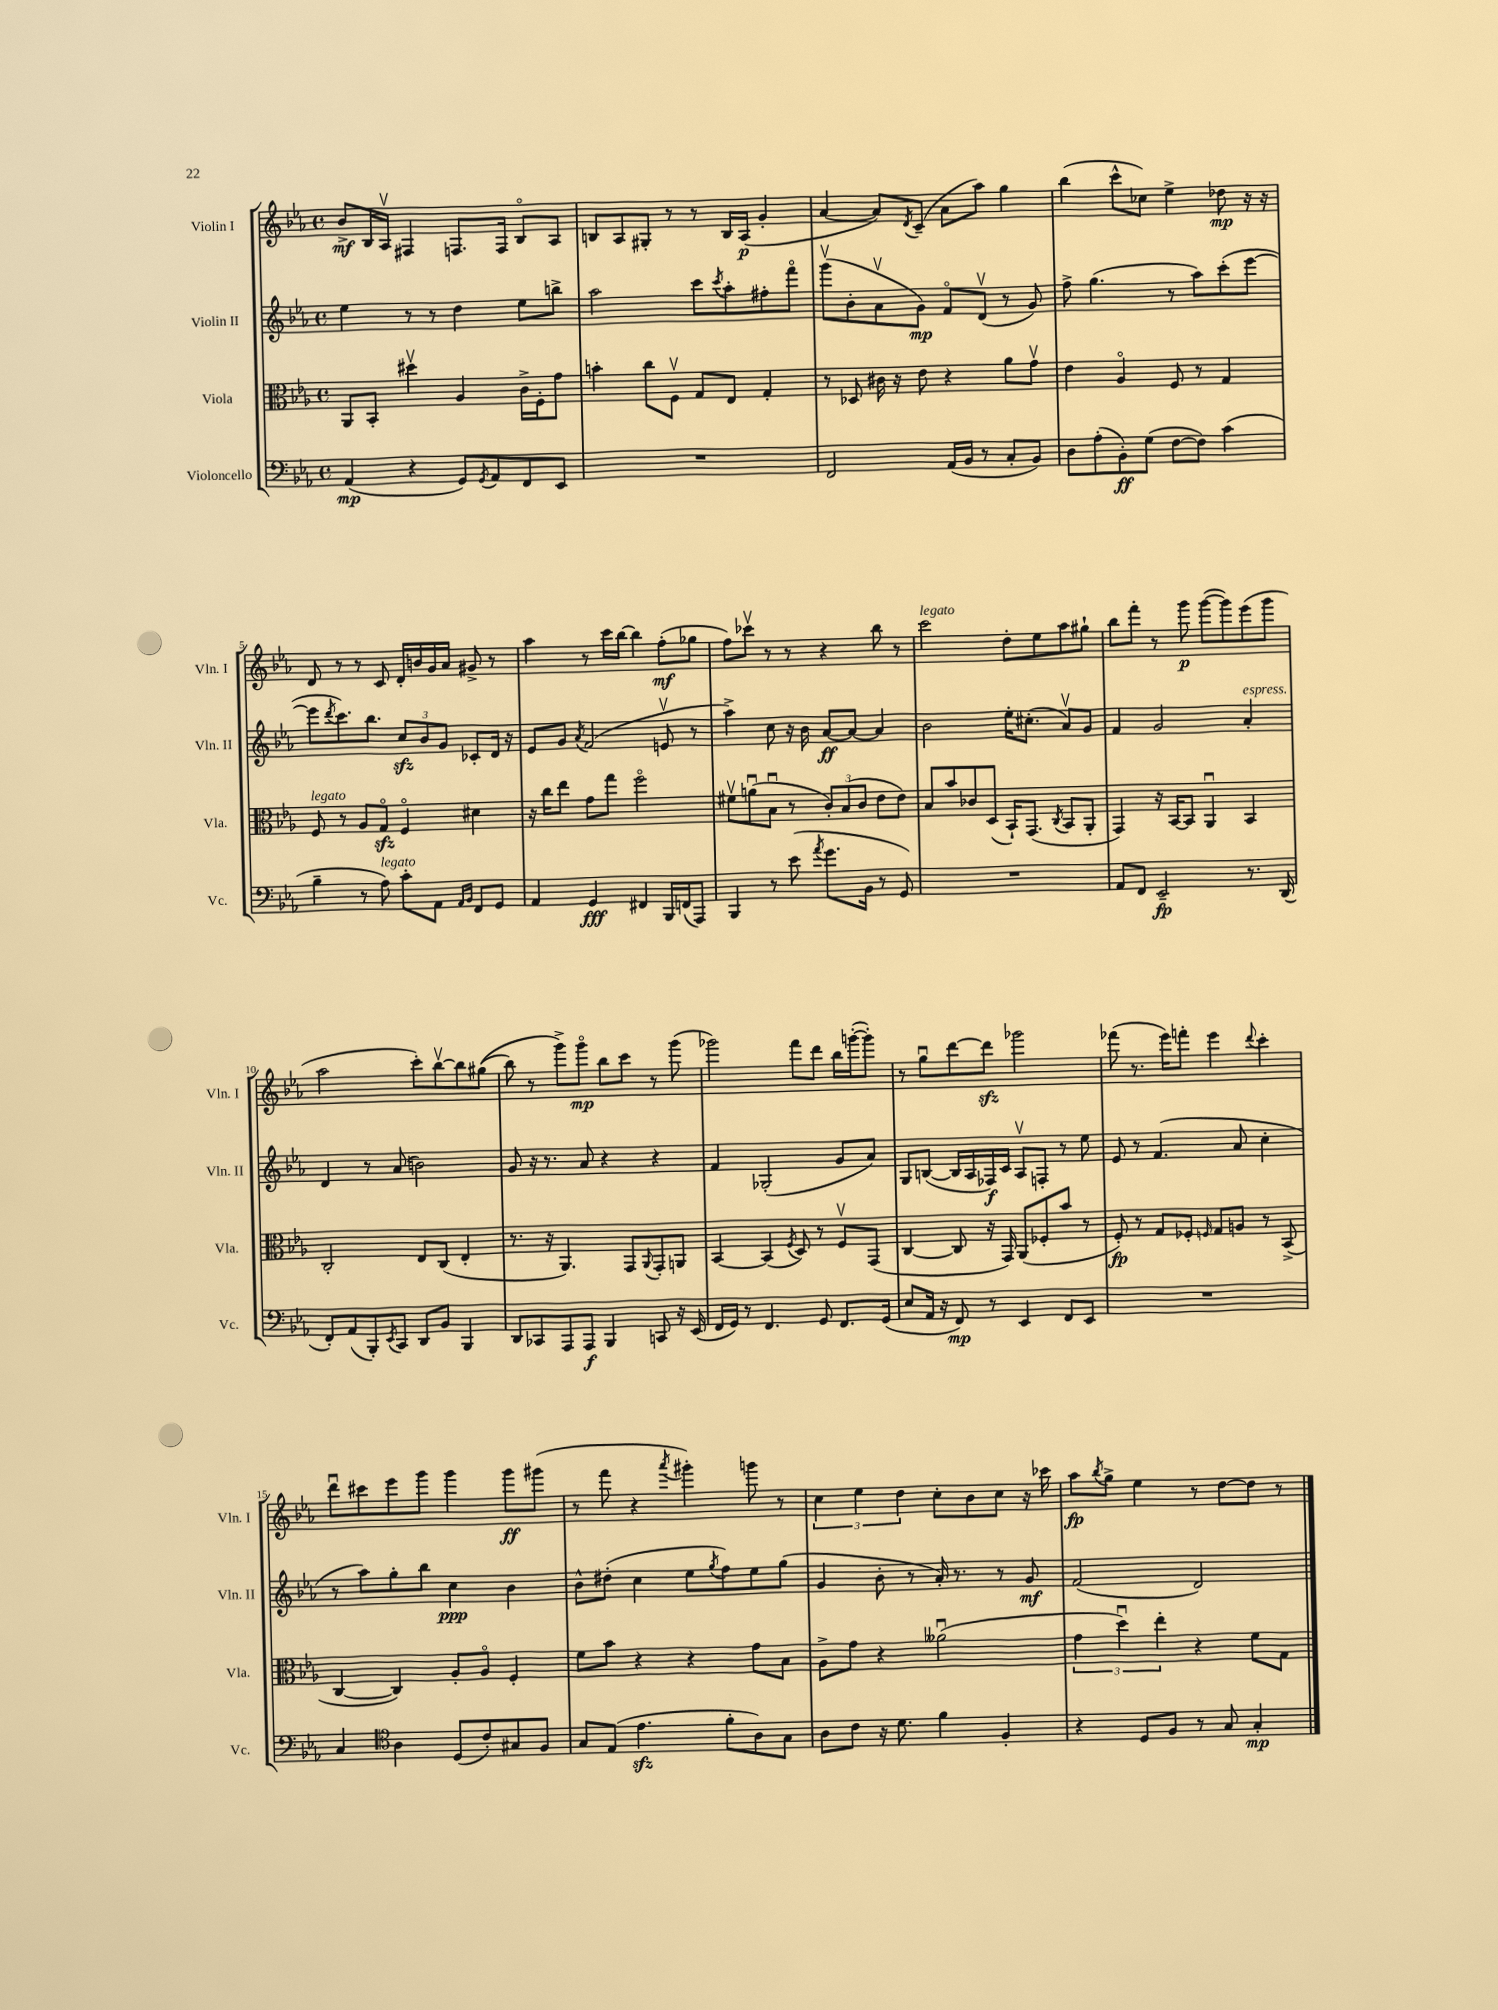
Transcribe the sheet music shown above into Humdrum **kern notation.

**kern	**dynam	**kern	**dynam	**kern	**dynam	**kern	**dynam
*part4	*part4	*part3	*part3	*part2	*part2	*part1	*part1
*staff4	*staff4	*staff3	*staff3	*staff2	*staff2	*staff1	*staff1
*I"Violoncello	*	*I"Viola	*	*I"Violin II	*	*I"Violin I	*
*I'Vc.	*	*I'Vla.	*	*I'Vln. II	*	*I'Vln. I	*
*clefF4	*	*clefC3	*	*clefG2	*	*clefG2	*
*k[b-e-a-]	*	*k[b-e-a-]	*	*k[b-e-a-]	*	*k[b-e-a-]	*
*M4/4	*	*M4/4	*	*M4/4	*	*M4/4	*
*met(c)	*	*met(c)	*	*met(c)	*	*met(c)	*
=1	=1	=1	=1	=1	=1	=1	=1
(4AA-/	mp	8AA-/L	.	4ee-\	.	8b-^/L	mf
.	.	8BB-'/J	.	.	.	16B-/L	.
.	.	.	.	.	.	16A-v/JJ	.
4r	.	4dd#Xv\	.	8r	.	4F#X/	.
.	.	.	.	8r	.	.	.
8GG/L)	.	4A-/	.	4dd\	.	8.Fn/L	.
8qGG/	.	.	.	.	.	.	.
8AA-/	.	.	.	.	.	.	.
.	.	.	.	.	.	16F/Jk	.
8FF/	.	16c^\LL	.	8ee-\L	.	8B-/L	.
.	.	16F'\J	.	.	.	.	.
8EE-/J	.	8g\J	.	8bbn^\J	.	8A-/J	.
=2	=2	=2	=2	=2	=2	=2	=2
1r	.	4bn'\	.	2aa-\	.	8Bn/L	.
.	.	.	.	.	.	8A-/	.
.	.	8cc\L	.	.	.	8G#X'/J	.
.	.	8Fv\J	.	.	.	8r	.
.	.	8G/L	.	8ccc\L	.	8r	.
.	.	.	.	8qccc/	.	.	.
.	.	8E-/J	.	8aa-'\	.	16B/LL	.
.	.	.	.	.	.	(16A-/JJ	p
.	.	4G'/	.	8ff#X'\	.	4g'/	.
.	.	.	.	8fff\J	.	.	.
=3	=3	=3	=3	=3	=3	=3	=3
2FF/	.	8r	.	(8gggv\L	.	[4a-/	.
.	.	8D-X/	.	8b-'\	.	.	.
.	.	16c#X\	.	8a-v\	.	8a-/L])	.
.	.	16r	.	.	.	.	.
.	.	.	.	.	.	8qd/	.
.	.	8e-\	.	8g\J)	mp	(8c~/J	.
(16AA-/LL	.	4r	.	8f/L	.	8a-\L	.
16BB-/JJ	.	.	.	.	.	.	.
8r	.	.	.	(8dv/J	.	8aa-\J)	.
8C'/L	.	8a-\L	.	8r	.	4gg\	.
8BB-/J)	.	8gv\J	.	8g/)	.	.	.
=4	=4	=4	=4	=4	=4	=4	=4
8D\L	.	4e-\	.	8ff^\	.	(4bb-\	.
(8A-'\	.	.	.	(4.gg\	.	.	.
8BB-'\)	ff	4A-/	.	.	.	8ccc^^\L	.
(8G\J	.	.	.	.	.	8cc-X\J)	.
[8F\L	.	8F/	.	8r	.	4ee-^\	.
8F\J])	.	8r	.	8aa-\L)	.	.	.
(4c\	.	4G/	.	(8ccc'\	.	8dd-X\	mp
.	.	.	.	[8eee-\J	.	16r	.
.	.	.	.	.	.	16r	.
!!LO:LB:g=z
=5	=5	=5	=5	=5	=5	=5	=5
!	!	!LO:TX:a:i:t=legato	!	!	!	!	!
4B-~\	.	8F/	.	8eee-\L]	.	8d/	.
.	.	.	.	8qddd/	.	.	.
.	.	8r	.	8.ccc\)	.	8r	.
8r	.	8A-/L	.	.	.	8r	.
.	.	.	.	8.bb-\J	.	.	.
!LO:TX:a:i:t=legato	!	!	!	!	!	!	!
8A-\)	.	8Gzz/J	.	.	.	8c/	.
8c'\L	.	4F/	.	12cczz/L	.	16d'/LL	.
.	.	.	.	.	.	16bn/	.
.	.	.	.	12b-/	.	.	.
8AA-\J	.	.	.	.	.	16g/	.
.	.	.	.	12g/J	.	.	.
.	.	.	.	.	.	16a-/JJ	.
16qqAA-/LL	.	.	.	.	.	.	.
16qqBB-/JJ	.	.	.	.	.	.	.
8FF/L	.	4d#X\	.	8c-X'/L	.	8g#X^/	.
8GG/J	.	.	.	16d/Jk	.	8r	.
.	.	.	.	16r	.	.	.
=6	=6	=6	=6	=6	=6	=6	=6
4AA-/	.	16r	.	8e-/L	.	4aa-\	.
.	.	16cc\KL	.	.	.	.	.
.	.	8ee-\J	.	8g/J	.	.	.
.	.	.	.	8qa-/	.	.	.
4GG/	fff	8g\L	.	(2f/	.	8r	.
.	.	8gg\J	.	.	.	16ccc\LL	.
.	.	.	.	.	.	[16bb-\JJ	.
4FF#X/	.	2ff\	.	.	.	4bb-\]	.
16BBB-/LL	.	.	.	8env/	.	(8ff'\L	mf
(16FFn/J	.	.	.	.	.	.	.
8AAA-/J)	.	.	.	8r	.	8gg-X\J	.
=7	=7	=7	=7	=7	=7	=7	=7
4BBB-/	.	8f#Xv\L	.	4aa-^\)	.	8ff\L)	.
.	.	(8anu\	.	.	.	8ccc-Xv\J	.
8r	.	8B-u\J	.	8cc\	.	8r	.
(8e-\	.	8r	.	16r	.	8r	.
.	.	.	.	16b-\	.	.	.
8qa-/	.	.	.	.	.	.	.
8.g\L	.	12c'/L)	.	[8a-/L	ff	4r	.
.	.	(12B-/	.	.	.	.	.
.	.	.	.	8a-/J_	.	.	.
.	.	12c/J	.	.	.	.	.
16BB-\Jk	.	.	.	.	.	.	.
8r	.	8e-\L	.	4a-/]	.	8bb-\	.
8GG/)	.	8e-\J)	.	.	.	8r	.
=8	=8	=8	=8	=8	=8	=8	=8
!	!	!	!	!	!	!LO:TX:a:i:t=legato	!
1r	.	8B-/L	.	2b-\	.	2ccc\	.
.	.	8b-/	.	.	.	.	.
.	.	8c-X/	.	.	.	.	.
.	.	(8D/J	.	.	.	.	.
.	.	16BB-`/KL)	.	16ee-'\KL	.	8dd'\L	.
.	.	(8.GG/J	.	(8.cc#X'\J	.	.	.
.	.	.	.	.	.	8ee-\	.
.	.	8qC/	.	.	.	.	.
.	.	8BB-/L	.	8a-v/L)	.	8aa-\	.
.	.	8AA-'/J	.	8g/J	.	8gg#X`\J	.
=9	=9	=9	=9	=9	=9	=9	=9
8AA-/L	.	4GG/)	.	4f/	.	8bb-\L	.
8FF/J	.	.	.	.	.	8fff'\J	.
2EE-~/	fp	16r	.	2g/	.	8r	.
.	.	[16BB-/KL	.	.	.	.	.
.	.	8BB-/J]	.	.	.	8ggg\	p
.	.	4AA-u/	.	.	.	([8ggg\L	.
.	.	.	.	.	.	8ggg\])	.
!	!	!	!	!LO:TX:a:i:t=espress.	!	!	!
8.r	.	4BB-/	.	4a-'/	.	(8eee-\	.
.	.	.	.	.	.	8ggg\J	.
(16DD/	.	.	.	.	.	.	.
!!LO:LB:g=z
=10	=10	=10	=10	=10	=10	=10	=10
8FF'/L)	.	2C'/	.	4d/	.	2aa-\	.
(8AA-/	.	.	.	.	.	.	.
8BBB-'/)	.	.	.	8r	.	.	.
8qEE-/	.	.	.	.	.	.	.
8CC/J	.	.	.	(8a-/	.	.	.
8DD/L	.	8E-/L	.	2bn\)	.	8ccc'\L)	.
8BB-/J	.	(8C/J	.	.	.	[8bb-v\	.
4BBB-/	.	4E-'/	.	.	.	8bb-\]	.
.	.	.	.	.	.	((8gg#X\J	.
=11	=11	=11	=11	=11	=11	=11	=11
8DD/L	.	8.r	.	8g/	.	8bb-\)	.
8CC-X/	.	.	.	16r	.	8r	.
.	.	16r	.	8.r	.	.	.
8AAA-/	.	4.AA-/)	.	.	.	8ggg^\L)	.
8AAA-/J	f	.	.	8a-/	.	8ggg\J	mp
4BBB-/	.	.	.	4r	.	8bb-\L	.
.	.	8GG/L	.	.	.	8ccc\J	.
.	.	8qqAA-/	.	.	.	.	.
8CCn/	.	8GG'/	.	4r	.	8r	.
16r	.	8AAn/J	.	.	.	(8ggg\	.
(16EE-/	.	.	.	.	.	.	.
=12	=12	=12	=12	=12	=12	=12	=12
16FF/LL	.	[4BB-/	.	4f/	.	2ggg-X\)	.
16GG/JJ)	.	.	.	.	.	.	.
8r	.	.	.	.	.	.	.
4.FF/	.	(4BB-/]	.	(2G-X'/	.	.	.
.	.	8qF/	.	.	.	.	.
.	.	8D/)	.	.	.	8fff\L	.
8GG/	.	8r	.	.	.	8ddd\J	.
8.FF/L	.	8Fv/L	.	8g/L	.	16bb-\LL	.
.	.	.	.	.	.	([16gggn'\J	.
.	.	(8GG/J	.	8a-/J)	.	8ggg'\J])	.
(16GG/Jk	.	.	.	.	.	.	.
=13	=13	=13	=13	=13	=13	=13	=13
8E-/L	.	[4C/	.	8G/L	.	8r	.
16AA-/Jk	.	.	.	([8Bn/J	.	8ggu\L	.
16r	.	.	.	.	.	.	.
8FF/)	mp	8C/]	.	16B/LL]	.	[8ddd\	.
.	.	.	.	16A-/	.	.	.
8r	.	16r	.	16F-X/)	f	8dddzz\J]	.
.	.	16GG/)	.	16c/JJ	.	.	.
4EE-/	.	(8AA-/L	.	8A-v/L	.	2ggg-X\	.
.	.	8F-X'/	.	8Fn'/J	.	.	.
8FF/L	.	8b-/J	.	8r	.	.	.
8EE-/J	.	8r	.	8ee-\	.	.	.
=14	=14	=14	=14	=14	=14	=14	=14
1r	.	8F'/)	fp	8e-/	.	(8fff-X\	.
.	.	8r	.	8r	.	8.r	.
.	.	8G/L	.	(4.f/	.	.	.
.	.	.	.	.	.	16eee-\KL)	.
.	.	8F-X'/J	.	.	.	8fffn'\J	.
.	.	16qqFn/	.	.	.	.	.
.	.	8G/L	.	.	.	4eee-\	.
.	.	8An/J	.	8a-/	.	.	.
.	.	.	.	.	.	8qqddd/	.
.	.	8r	.	4cc'\	.	4ccc'\	.
.	.	(8BB-^/	.	.	.	.	.
!!LO:LB:g=z
=15	=15	=15	=15	=15	=15	=15	=15
4C/	.	[4C/	.	8r	.	8dddu\L	.
.	.	.	.	8aa-\L)	.	8ccc#X\	.
*clefC4	*	*	*	*	*	*	*
4A-\	.	4C/])	.	8gg'\	.	8eee-\	.
.	.	.	.	8bb-\J	.	8ggg\J	.
(8D/L	.	8A-'/L	.	4cc\	ppp	4ggg\	.
8c'/)	.	8A-/J	.	.	.	.	.
8G#X/	.	4F'/	.	4b-\	.	8ggg\L	ff
8F/J	.	.	.	.	.	(8ggg#X\J	.
=16	=16	=16	=16	=16	=16	=16	=16
8G/L	.	8f\L	.	8b-^^\L	.	8r	.
(8E-/J	.	8b-\J	.	(8dd#X'\J	.	8fff\	.
4.e-zz\	.	4r	.	4cc\	.	4r	.
.	.	.	.	.	.	8qaaa-/	.
.	.	4r	.	8ee-\L	.	4ggg#X'\)	.
.	.	.	.	8qgg/	.	.	.
8f'\L	.	.	.	8ff\)	.	.	.
8A-\)	.	8g\L	.	8ee-\	.	8gggn\	.
8G\J	.	8B-\J	.	(8gg\J	.	8r	.
=17	=17	=17	=17	=17	=17	=17	=17
8A-\L	.	8A-^\L	.	4g/	.	6cc\	.
8c\J	.	8g\J	.	.	.	.	.
.	.	.	.	.	.	6ee-\	.
16r	.	4r	.	8b-'\	.	.	.
8.d\	.	.	.	.	.	.	.
.	.	.	.	.	.	6dd\	.
.	.	.	.	8r	.	.	.
4f\	.	(2a--Xu\	.	16a-'/)	.	8cc'\L	.
.	.	.	.	8.r	.	.	.
.	.	.	.	.	.	8b-\	.
4F'/	.	.	.	8r	.	8cc\J	.
.	.	.	.	8g/	mf	16r	.
.	.	.	.	.	.	16ccc-X\	.
=18	=18	=18	=18	=18	=18	=18	=18
4r	.	6g\	.	(2f/	.	8aa-\L	fp
.	.	.	.	.	.	8qbb-/	.
.	.	.	.	.	.	8gg^\J	.
.	.	6ddu\)	.	.	.	.	.
8D/L	.	.	.	.	.	4ee-\	.
.	.	6ee-'\	.	.	.	.	.
8F/J	.	.	.	.	.	.	.
8r	.	4r	.	2d/)	.	8r	.
8G/	.	.	.	.	.	[8dd\L	.
4G'/	mp	8f\L	.	.	.	8dd\J]	.
.	.	8G\J	.	.	.	8r	.
==	==	==	==	==	==	==	==
*-	*-	*-	*-	*-	*-	*-	*-
